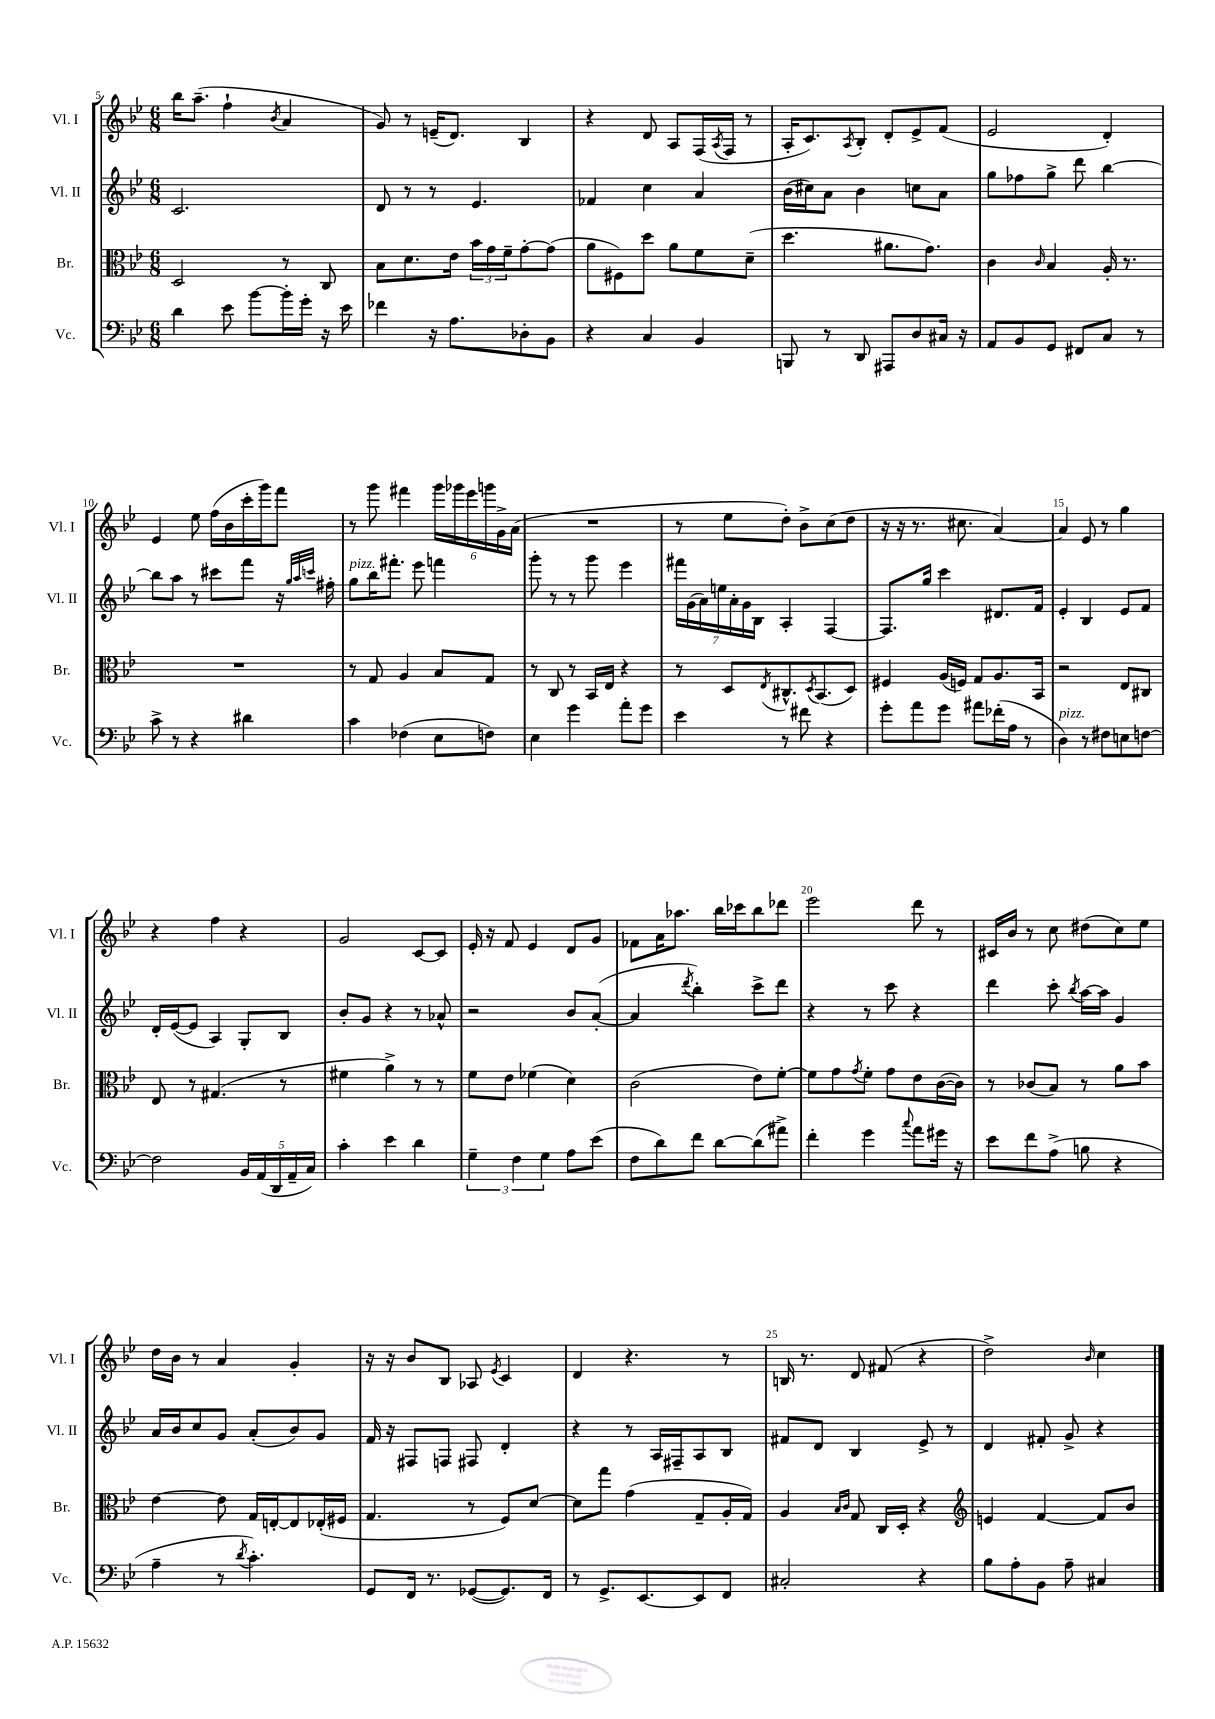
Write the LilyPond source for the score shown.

<<
\new StaffGroup <<
\new Staff = "s0" \with { instrumentName = "Vl. I" shortInstrumentName = "Vl. I" } {
    \clef treble \key bes \major \numericTimeSignature \time 6/8
    bes''16 a''8.--( f''4-! \acciaccatura { bes'8 } a'4 |
    g'8) r8 e'16--( d'8.) bes4 |
    r4 d'8 a8 f16( \acciaccatura { a8 } f16 r8 |
    a16-. c'8.) \acciaccatura { a8 } bes8-. d'8-. ees'8-> f'8( |
    ees'2 d'4-.) |
    ees'4 ees''8 f''16( bes'16 c'''16-. g'''16) f'''8 |
    r8 g'''8 fis'''4 \tuplet 6/4 { g'''16 ges'''16 ees'''16 g'''16 g'16-> a'16( } |
    R2. |
    r8 ees''8 d''8-.) bes'8-> c''8( d''8 |
    r16 r16 r8. cis''8. a'4~) |
    a'4 ees'8 r8 g''4 |
    r4 f''4 r4 |
    g'2 c'8~ c'8 |
    ees'16-. r16 f'8 ees'4 d'8 g'8 |
    fes'8 a'16 aes''8. bes''16 ces'''16 bes''8 des'''8 |
    ees'''2 d'''8 r8 |
    cis'16 bes'16 r8 c''8 dis''8( c''8) ees''8 |
    d''16 bes'16 r8 a'4 g'4-. |
    r16 r16 bes'8 bes8 aes8 \acciaccatura { ees'8 } c'4 |
    d'4 r4. r8 |
    b16 r8. d'8 fis'8( r4 |
    d''2->) \grace { bes'16 } c''4 \bar "|." |
}
\new Staff = "s1" \with { instrumentName = "Vl. II" shortInstrumentName = "Vl. II" } {
    \clef treble \key bes \major \numericTimeSignature \time 6/8
    c'2. |
    d'8 r8 r8 ees'4. |
    fes'4 c''4 a'4 |
    bes'16( cis''16) a'8 bes'4 c''8 a'8 |
    g''8 fes''8 g''8-> d'''8 bes''4~ |
    bes''8 a''8 r8 cis'''8 f'''8 r16 \grace { g''32 a''32 c'''32 } fis''16-. |
    g''8^\markup { \italic "pizz." } bes''16 fis'''8.-. ees'''8 f'''4 |
    g'''8-. r8 r8 g'''8 ees'''4 |
    \tuplet 7/4 { fis'''16 g'16( a'16) e''16 a'16-. g'16 bes16 } a4-. f4~ |
    f8. g''16 c'''4 dis'8. f'16 |
    ees'4-. bes4 ees'8 f'8 |
    d'16-. ees'16~( ees'8 a4) g8-. bes8 |
    bes'8-. g'8 r4 r8 aes'8-^ |
    r2 bes'8 a'8~-.( |
    a'4 \acciaccatura { d'''8 } bes''4-.) c'''8-> d'''8 |
    r4 r8 c'''8 r4 |
    d'''4 c'''8-. \acciaccatura { bes''8 } a''16~ a''16 g'4 |
    a'16 bes'16 c''8 g'8 a'8-.( bes'8) g'8 |
    f'16 r16 fis8 f8 fis8 d'4-. |
    r4 r8 a16 fis16-- a8 bes8 |
    fis'8 d'8 bes4 ees'8-> r8 |
    d'4 fis'8-. g'8-> r4 \bar "|." |
}
\new Staff = "s2" \with { instrumentName = "Br." shortInstrumentName = "Br." } {
    \clef alto \key bes \major \numericTimeSignature \time 6/8
    d2 r8 c8 |
    bes8 d'8. ees'16 \tuplet 3/2 { bes'16 g'16 f'16-- } g'8~-. g'8( |
    a'8 fis8) d''8 a'8 f'8 d'8--( |
    d''4. ais'8. g'8.) |
    c'4 \grace { c'16 } bes4 a16-. r8. |
    R2. |
    r8 g8 a4 bes8 g8 |
    r8 c8 r8 bes,16 ees16 r4 |
    r8 d8 \acciaccatura { ees8 } cis8.-^ \acciaccatura { d8 } bes,8.( d8) |
    fis4 a16( f16) g8 a8. bes,16 |
    r2 ees8 cis8 |
    ees8 r8 gis4.( r8 |
    fis'4 a'4->) r8 r8 |
    f'8 ees'8 fes'4( d'4) |
    c'2( ees'8) f'8~-. |
    f'8 g'8 \acciaccatura { g'8 } f'8-. g'8 ees'8 c'16~( c'16) |
    r8 ces'8( bes8) r8 a'8 bes'8 |
    ees'4~ ees'8 g16 e16~-. e8 ees16-.( fis16 |
    g4. r8 f8) d'8~ |
    d'8 g''8 g'4( g8-- a16-. g16) |
    a4 \grace { bes16 c'16 } g8 c16 d16-. r4 |
    \clef treble e'4 f'4~ f'8 bes'8 \bar "|." |
}
\new Staff = "s3" \with { instrumentName = "Vc." shortInstrumentName = "Vc." } {
    \clef bass \key bes \major \numericTimeSignature \time 6/8
    d'4 ees'8 bes'8~ bes'16-. g'16-. r16 ees'16 |
    fes'4 r16 a8. des8-. bes,8 |
    r4 c4 bes,4 |
    b,,8 r8 d,8 ais,,8 d8 cis16 r16 |
    a,8 bes,8 g,8 fis,8 c8 r8 |
    c'8-> r8 r4 dis'4 |
    c'4 fes4( ees8 f8) |
    ees4 g'4 a'8-. g'8 |
    ees'4 r8 fis'8 r4 |
    g'8-. a'8 g'8 ais'8 fes'16-.( a16 r8 |
    d4^\markup { \italic "pizz." }) r8 fis8 e8 f8~ |
    f2 \tuplet 5/4 { bes,16 a,16( d,16 a,16-- c16) } |
    c'4-. ees'4 d'4 |
    \tuplet 3/2 { g4-- f4 g4 } a8 ees'8( |
    f8 d'8) f'8 d'8~ d'8( ais'8->) |
    f'4-. g'4 \appoggiatura { c''8 } a'8 gis'16 r16 |
    ees'8 f'8 a8->( b8 r4 |
    a4-- r8 \acciaccatura { d'8 } c'4.-.) |
    g,8 f,16 r8. ges,8~( ges,8.) f,16 |
    r8 g,8.-> ees,8.~ ees,8 f,8 |
    cis2-. r4 |
    bes8 a8-. bes,8 a8-- cis4 \bar "|." |
}
>>
>>
\layout { \context { \Score currentBarNumber = #5 \override BarNumber.break-visibility = ##(#f #t #t) barNumberVisibility = #(every-nth-bar-number-visible 5) } }
